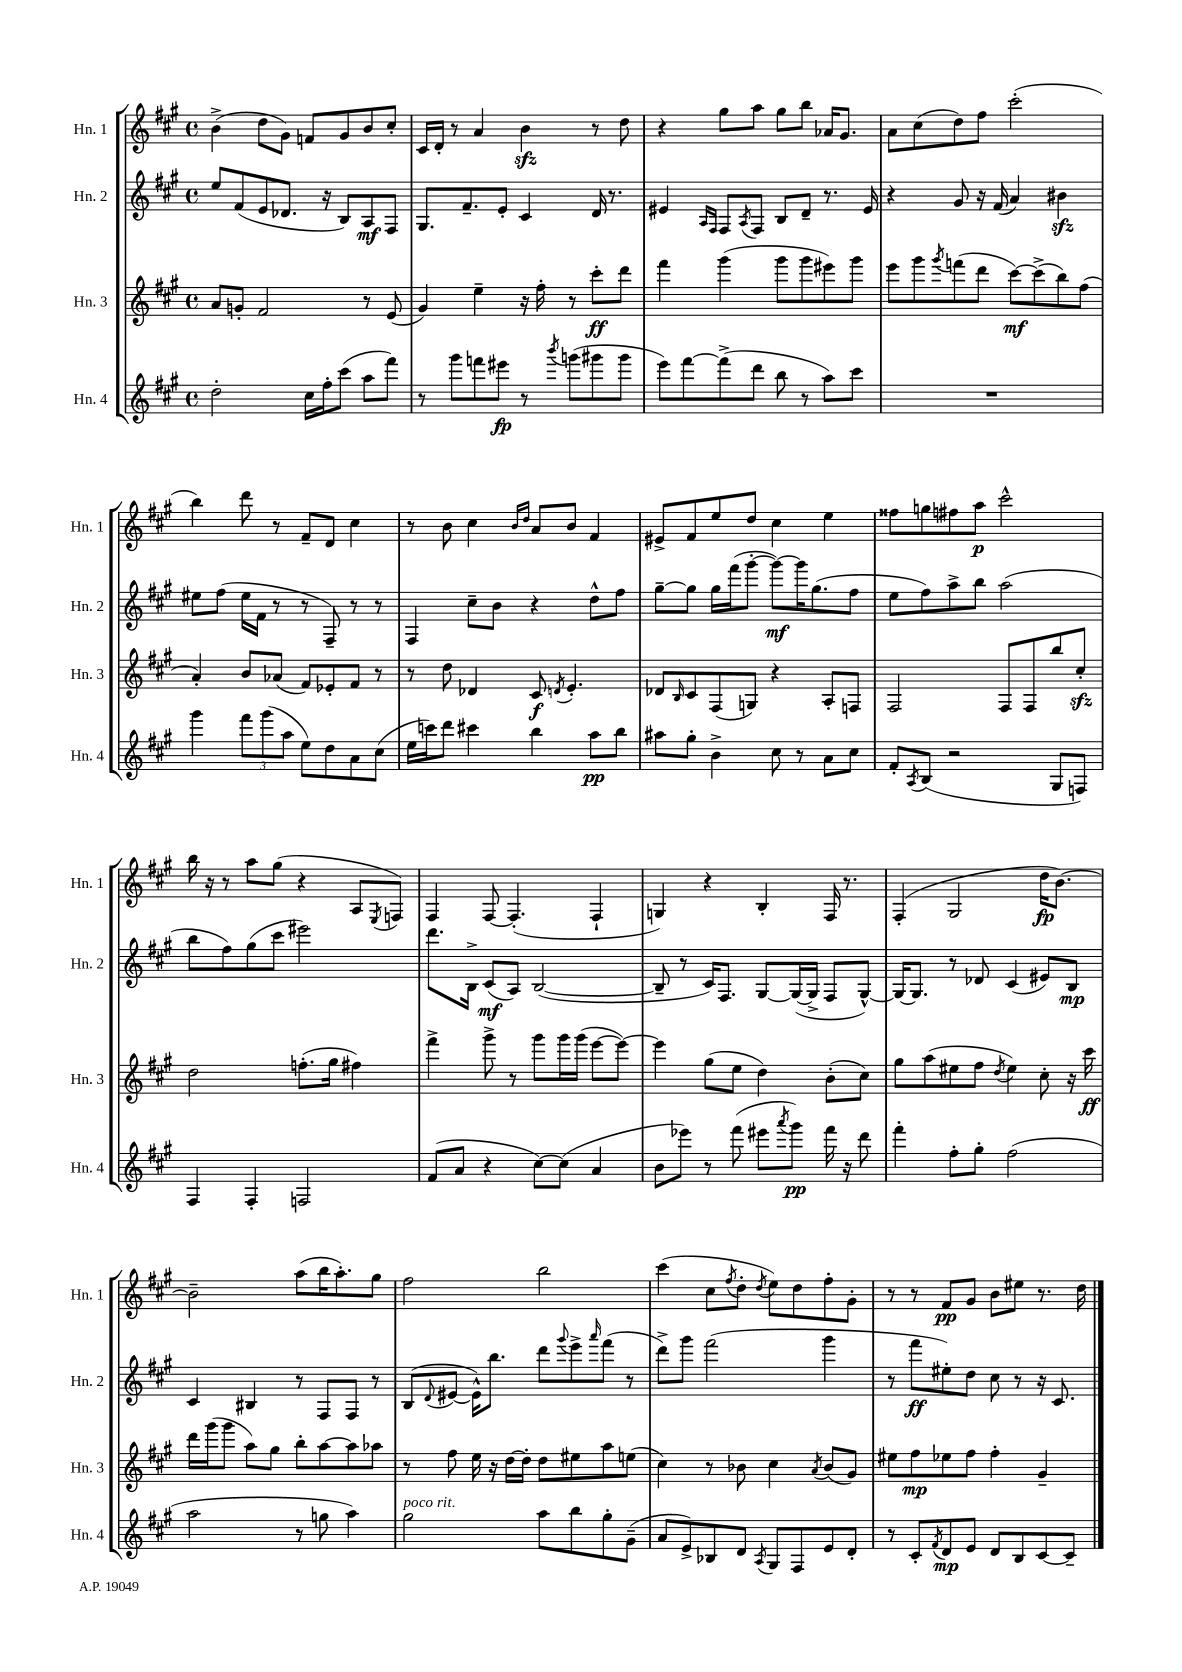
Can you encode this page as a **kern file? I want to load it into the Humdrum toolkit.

**kern	**dynam	**kern	**dynam	**kern	**dynam	**kern	**dynam
*part4	*part4	*part3	*part3	*part2	*part2	*part1	*part1
*staff4	*staff4	*staff3	*staff3	*staff2	*staff2	*staff1	*staff1
*I"Hn. 4	*	*I"Hn. 3	*	*I"Hn. 2	*	*I"Hn. 1	*
*I'Hn. 4	*	*I'Hn. 3	*	*I'Hn. 2	*	*I'Hn. 1	*
*clefG2	*	*clefG2	*	*clefG2	*	*clefG2	*
*k[f#c#g#]	*	*k[f#c#g#]	*	*k[f#c#g#]	*	*k[f#c#g#]	*
*M4/4	*	*M4/4	*	*M4/4	*	*M4/4	*
*met(c)	*	*met(c)	*	*met(c)	*	*met(c)	*
=15	=15	=15	=15	=15	=15	=15	=15
2dd'\	.	8a/L	.	8ee/L	.	(4b^\	.
.	.	8gn'/J	.	(8f#/	.	.	.
.	.	2f#/	.	8e/	.	8dd\L	.
.	.	.	.	8.d-X/J	.	8g#\J)	.
16cc#\LL	.	.	.	.	.	8fn/L	.
16ff#'\J	.	.	.	16r	.	.	.
(8ccc#\J	.	.	.	8B/L)	.	8g#/	.
8aa\L	.	8r	.	8A/	mf	8b/	.
8fff#\J)	.	(8e/	.	8F#/J	.	8cc#'/J	.
=16	=16	=16	=16	=16	=16	=16	=16
8r	.	4g#/)	.	8.G#/L	.	16c#/LL	.
.	.	.	.	.	.	16d'/JJ	.
8ggg#\L	.	.	.	.	.	8r	.
.	.	.	.	8.f#~/	.	.	.
8fffn\	.	4ee~\	.	.	.	4a/	.
8eee#X\J	fp	.	.	8e'/J	.	.	.
8r	.	16r	.	4c#/	.	4bzz\	.
.	.	16ff#'\	.	.	.	.	.
8qbbb/	.	.	.	.	.	.	.
(8gggn\L	.	8r	.	.	.	.	.
8ggg#X\	.	8ccc#'\L	ff	16d/	.	8r	.
.	.	.	.	8.r	.	.	.
8ggg#\J	.	8ddd\J	.	.	.	8dd\	.
=17	=17	=17	=17	=17	=17	=17	=17
8eee\L)	.	4fff#\	.	4e#X/	.	4r	.
[8fff#\	.	.	.	.	.	.	.
.	.	.	.	16qqA/LL	.	.	.
.	.	.	.	16qqF#/JJ	.	.	.
(8fff#^\]	.	(4ggg#\	.	8F#/L	.	8gg#\L	.
.	.	.	.	8qA/	.	.	.
8ddd\J	.	.	.	8F#/J	.	8aa\J	.
8bb\	.	8ggg#\L	.	8B/L	.	8gg#\L	.
8r	.	8ggg#\	.	8d~/J	.	8bb\J	.
8aa\L)	.	8eee#X\)	.	8.r	.	16a-X/KL	.
.	.	.	.	.	.	8.g#/J	.
8ccc#\J	.	8ggg#\J	.	.	.	.	.
.	.	.	.	16e#/	.	.	.
=18	=18	=18	=18	=18	=18	=18	=18
1r	.	8eee\L	.	4r	.	8a\L	.
.	.	8ggg#\	.	.	.	(8cc#\	.
.	.	8qggg#/	.	.	.	.	.
.	.	(8fffn\	.	8g#/	.	8dd\)	.
.	.	8ddd\J	.	16r	.	8ff#\J	.
.	.	.	.	(16f#/	.	.	.
.	.	[8ccc#\L)	mf	4a/)	.	(2ccc#'\	.
.	.	(8ccc#^\]	.	.	.	.	.
.	.	8bb\)	.	4b#Xzz\	.	.	.
.	.	(8ff#\J	.	.	.	.	.
!!LO:LB:g=z
=19	=19	=19	=19	=19	=19	=19	=19
4ggg#\	.	4a'/)	.	8ee#X\L	.	4bb\)	.
.	.	.	.	(8ff#\J	.	.	.
12fff#\L	.	8b/L	.	16ee#\LL	.	8ddd\	.
.	.	.	.	16f#\JJ	.	.	.
(12ggg#\	.	.	.	.	.	.	.
.	.	(8a-X/J	.	8r	.	8r	.
12aa\J	.	.	.	.	.	.	.
8ee\L)	.	8f#/L)	.	8r	.	8f#~/L	.
8dd\	.	8e-X'/	.	8F#~/)	.	8d/J	.
8a\	.	8f#/J	.	8r	.	4cc#\	.
(8cc#\J	.	8r	.	8r	.	.	.
=20	=20	=20	=20	=20	=20	=20	=20
16ee\LL	.	8r	.	4F#/	.	8r	.
16cccn\J)	.	.	.	.	.	.	.
8ddd\J	.	8dd\	.	.	.	8b\	.
4ccc#X\	.	4d-X/	.	8cc#~\L	.	4cc#\	.
.	.	.	.	8b\J	.	.	.
.	.	.	.	.	.	16qqb/LL	.
.	.	.	.	.	.	16qqdd/JJ	.
4bb\	.	8c#/	f	4r	.	8a/L	.
.	.	8qdn/	.	.	.	.	.
.	.	4.e'/	.	.	.	8b/J	.
8aa\L	pp	.	.	8dd^^\L	.	4f#/	.
8bb\J	.	.	.	8ff#\J	.	.	.
=21	=21	=21	=21	=21	=21	=21	=21
8aa#X\L	.	8d-X/L	.	[8gg#~\L	.	8e#X^/L	.
.	.	16qqB/	.	.	.	.	.
8gg#'\J	.	8c#/	.	8gg#\J]	.	8f#/	.
4b^\	.	(8F#/	.	16gg#\LL	.	8ee/	.
.	.	.	.	(16fff#\J	.	.	.
.	.	8Gn/J)	.	[8ggg#'\J	.	8dd/J	.
8cc#\	.	4r	.	8ggg#\L_)	mf	4cc#\	.
8r	.	.	.	16ggg#\K]	.	.	.
.	.	.	.	(8.gg#\	.	.	.
8a\L	.	8A'/L	.	.	.	4ee\	.
8cc#\J	.	8Fn/J	.	8ff#\J	.	.	.
=22	=22	=22	=22	=22	=22	=22	=22
8f#'/L	.	2F#/	.	8ee\L	.	8ff##X\L	.
8qA/	.	.	.	.	.	.	.
(8B/J	.	.	.	8ff#\)	.	8ggn\	.
2r	.	.	.	8aa^\	.	8ff#X\	.
.	.	.	.	8bb\J	.	8aa\J	p
.	.	8F#/L	.	(2aa\	.	2ccc#^^\	.
.	.	8F#/	.	.	.	.	.
8G#/L	.	8bb/	.	.	.	.	.
8Fn/J)	.	8cc#zz'/J	.	.	.	.	.
!!LO:LB:g=z
=23	=23	=23	=23	=23	=23	=23	=23
4F#/	.	2dd\	.	8bb\L	.	16bb\	.
.	.	.	.	.	.	16r	.
.	.	.	.	8ff#\)	.	8r	.
4F#'/	.	.	.	(8gg#\	.	8aa\L	.
.	.	.	.	8ccc#\J	.	(8gg#\J	.
2Fn/	.	(8.ffn'\L	.	2eee#X\)	.	4r	.
.	.	16gg#\Jk	.	.	.	.	.
.	.	4ff#X\)	.	.	.	8A/L	.
.	.	.	.	.	.	8qE/	.
.	.	.	.	.	.	8Fn/J)	.
=24	=24	=24	=24	=24	=24	=24	=24
(8f#/L	.	4fff#^\	.	8.ddd\L	.	4F#/	.
8a/J	.	.	.	.	.	.	.
.	.	.	.	16B^\Jk	.	.	.
4r	.	8ggg#^\	.	(8c#/L	mf	[8F#/	.
.	.	8r	.	8A/J)	.	(4.F#'/]	.
[8cc#\L)	.	8ggg#\L	.	([2B/	.	.	.
(8cc#\J]	.	16ggg#\L	.	.	.	.	.
.	.	(16ggg#\JJ	.	.	.	.	.
4a/	.	[8eee\L	.	.	.	4F#`/	.
.	.	8eee\J_)	.	.	.	.	.
=25	=25	=25	=25	=25	=25	=25	=25
8b\L	.	4eee\]	.	8B~/]	.	4Gn/)	.
8eee-X\J)	.	.	.	8r	.	.	.
8r	.	(8gg#\L	.	16c#/KL)	.	4r	.
.	.	.	.	8.F#/J	.	.	.
(8fff#\	.	8ee\J	.	.	.	.	.
8eee#X\L	.	4dd\)	.	[8G#/L	.	4B'/	.
8qaaa/	.	.	.	.	.	.	.
8ggg#\J)	pp	.	.	(16G#/L_	.	.	.
.	.	.	.	16G#^/JJ]	.	.	.
16fff#\	.	(8b'\L	.	8F#/L	.	16F#/	.
16r	.	.	.	.	.	8.r	.
8ddd\	.	8cc#\J)	.	[8G#^^/J)	.	.	.
=26	=26	=26	=26	=26	=26	=26	=26
4fff#'\	.	8gg#\L	.	16G#/KL_	.	(4F#'/	.
.	.	.	.	8.G#/J]	.	.	.
.	.	(8aa\	.	.	.	.	.
8ff#'\L	.	8ee#X\	.	8r	.	2G#/	.
8gg#'\J	.	8ff#\J	.	8d-X/	.	.	.
.	.	8qdd/	.	.	.	.	.
(2ff#\	.	4ee#\)	.	(4c#/	.	.	.
.	.	8cc#'\	.	8e#X/L)	.	16dd\KL	fp
.	.	.	.	.	.	[8.b\J)	.
.	.	16r	.	8B/J	mp	.	.
.	.	16ccc#\	ff	.	.	.	.
!!LO:LB:g=z
=27	=27	=27	=27	=27	=27	=27	=27
2aa\	.	16ddd\LL	.	4c#/	.	2b~\]	.
.	.	(16ggg#\J	.	.	.	.	.
.	.	8ggg#\J	.	.	.	.	.
.	.	8aa\L)	.	4B#X/	.	.	.
.	.	8gg#\J	.	.	.	.	.
8r	.	8bb'\L	.	8r	.	(8aa\L	.
8ggn\	.	[8aa\	.	8F#/L	.	16bb\K	.
.	.	.	.	.	.	8.aa'\)	.
4aa\)	.	8aa\]	.	8F#/J	.	.	.
.	.	8aa-X\J	.	8r	.	8gg#\J	.
=28	=28	=28	=28	=28	=28	=28	=28
!LO:TX:a:i:t=poco rit.	!	!	!	!	!	!	!
2gg#\	.	8r	.	(8B/L	.	2ff#\	.
.	.	.	.	8qqd/	.	.	.
.	.	8ff#\	.	[8e#X/J	.	.	.
.	.	16ee\	.	16e#^^\KL])	.	.	.
.	.	16r	.	8.bb\J	.	.	.
.	.	[16dd\LL	.	.	.	.	.
.	.	16dd'\JJ]	.	.	.	.	.
8aa\L	.	8dd\L	.	8ddd\L	.	2bb\	.
.	.	.	.	8qqggg#/	.	.	.
8bb\	.	8ee#X\	.	8eee^\	.	.	.
.	.	.	.	16qqaaa/	.	.	.
8gg#'\	.	8aa\	.	(8fff#\J	.	.	.
(8g#~\J	.	(8een\J	.	8r	.	.	.
=29	=29	=29	=29	=29	=29	=29	=29
8a/L	.	4cc#\)	.	8ddd^\L)	.	(4ccc#\	.
8e^/)	.	.	.	8ggg#\J	.	.	.
8B-X/	.	8r	.	(2fff#\	.	8cc#\L	.
.	.	.	.	.	.	8qff#/	.
8d/J	.	8b-X\	.	.	.	8dd'\J	.
8qA/	.	.	.	.	.	8qdd/	.
8G#/L	.	4cc#\	.	.	.	8ee\L)	.
8F#/	.	.	.	.	.	8dd\	.
.	.	8qa/	.	.	.	.	.
8e/	.	(8b-/L	.	4ggg#\	.	8ff#'\	.
8d'/J	.	8g#/J)	.	.	.	8g#'\J	.
=30	=30	=30	=30	=30	=30	=30	=30
8r	.	8ee#X\L	.	8r	.	8r	.
8c#'/L	.	8ff#\	mp	8fff#\L	ff	8r	.
8qf#/	.	.	.	.	.	.	.
8d/	mp	8ee-X\	.	8ee#X'\)	.	8f#/L	pp
8e/J	.	8ff#\J	.	8dd\J	.	8g#/J	.
8d/L	.	4ff#'\	.	8cc#\	.	8b\L	.
8B/	.	.	.	8r	.	8ee#X\J	.
[8c#/	.	4g#~/	.	16r	.	8.r	.
.	.	.	.	8.c#/	.	.	.
8c#~/J]	.	.	.	.	.	.	.
.	.	.	.	.	.	16dd\	.
==	==	==	==	==	==	==	==
*-	*-	*-	*-	*-	*-	*-	*-
